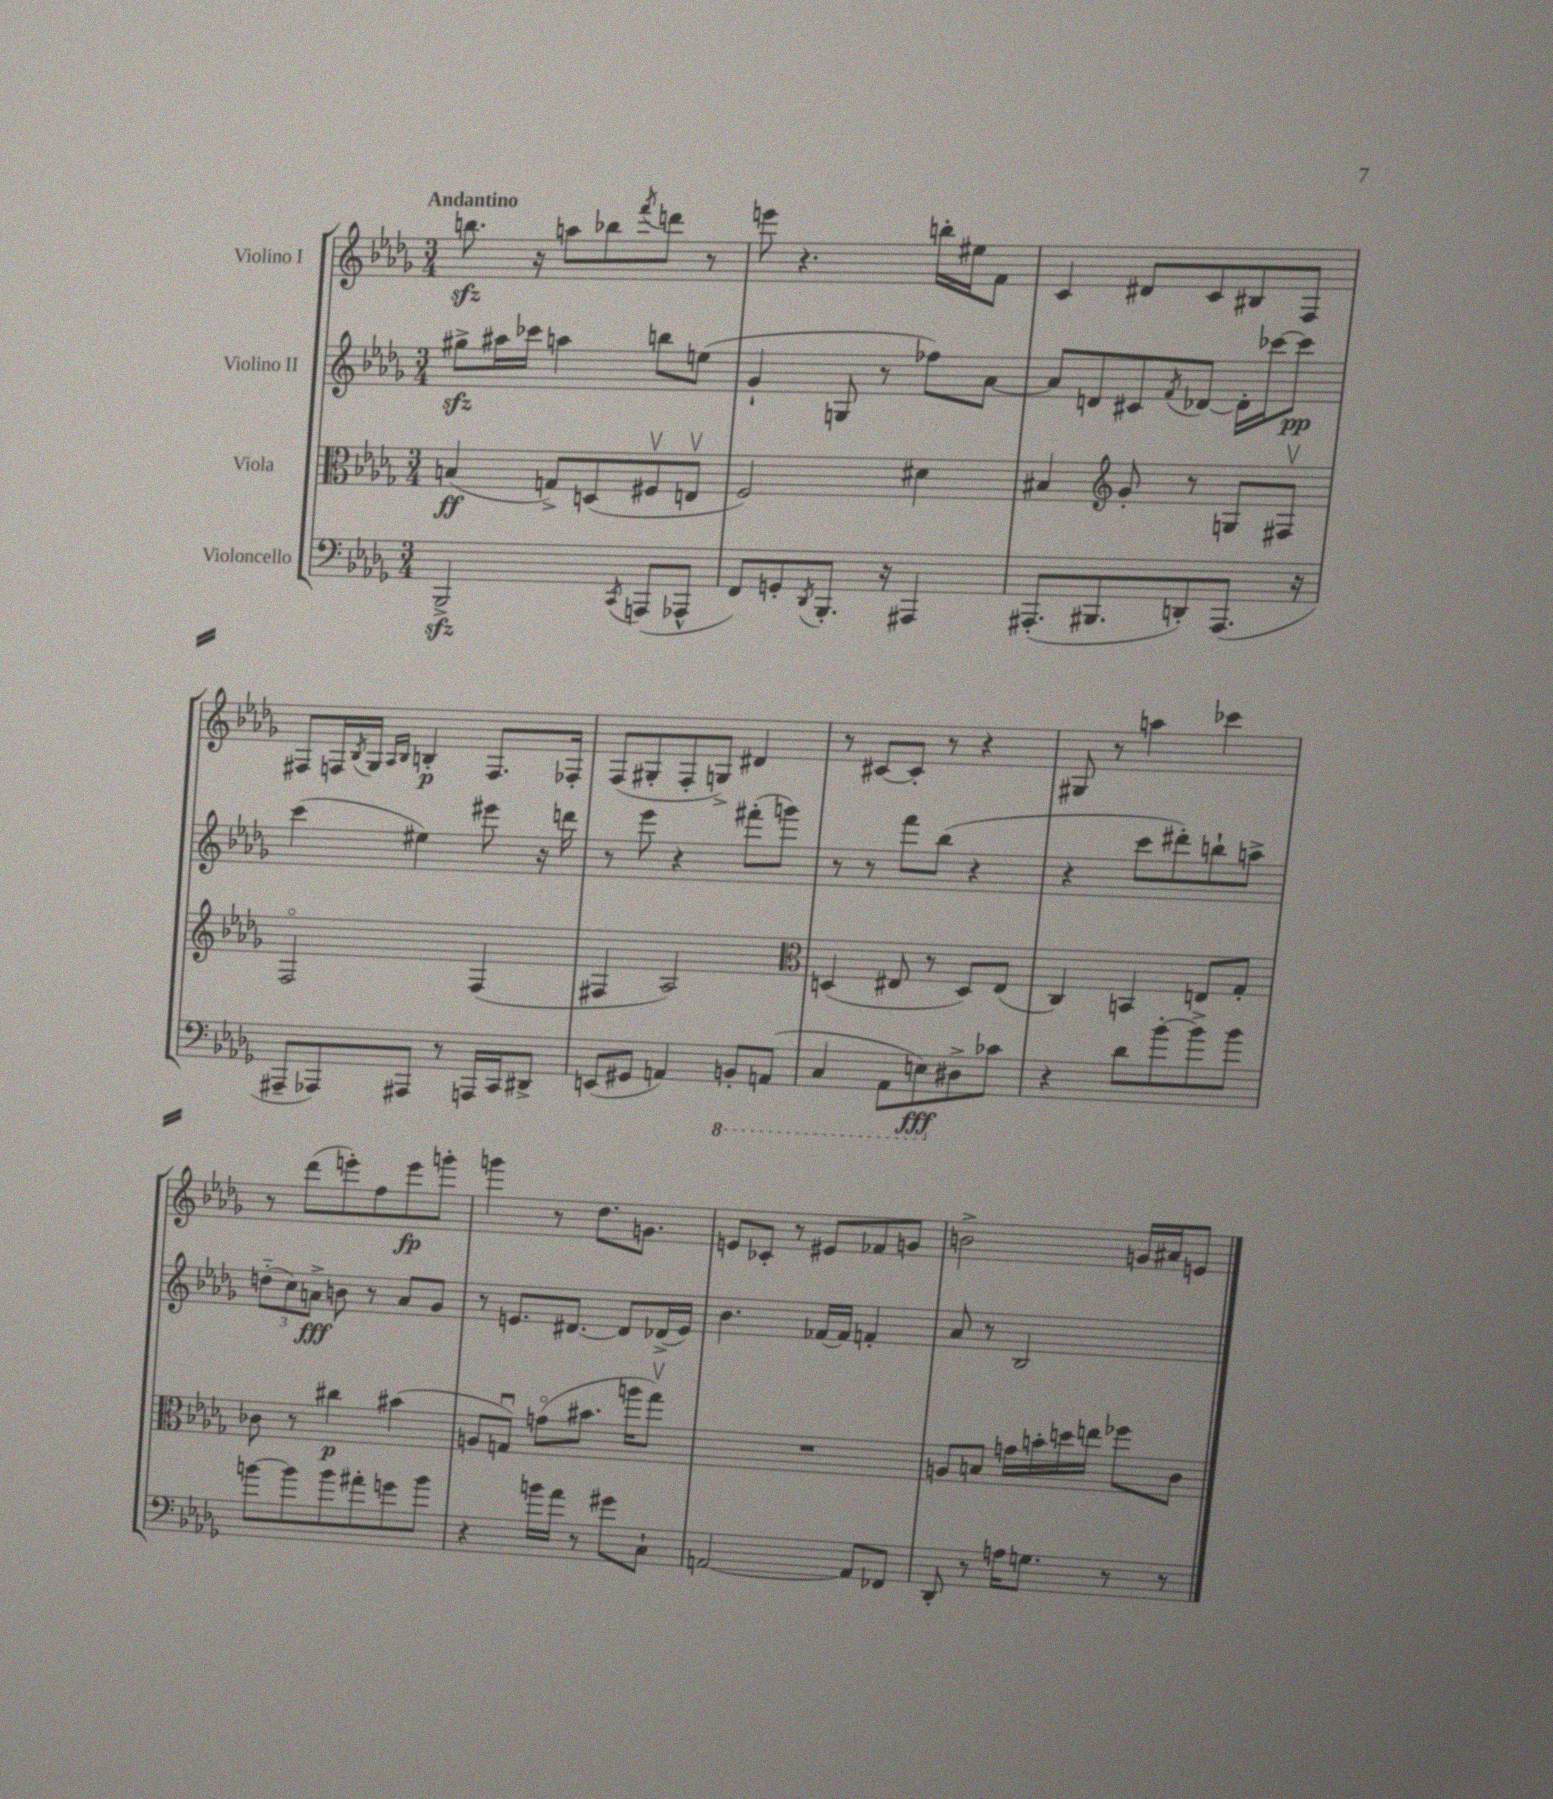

**kern	**dynam	**kern	**dynam	**kern	**dynam	**kern	**dynam
*part4	*part4	*part3	*part3	*part2	*part2	*part1	*part1
*staff4	*staff4	*staff3	*staff3	*staff2	*staff2	*staff1	*staff1
*I"Violoncello	*	*I"Viola	*	*I"Violino II	*	*I"Violino I	*
*clefF4	*	*clefC3	*	*clefG2	*	*clefG2	*
*k[b-e-a-d-g-]	*	*k[b-e-a-d-g-]	*	*k[b-e-a-d-g-]	*	*k[b-e-a-d-g-]	*
*M3/4	*	*M3/4	*	*M3/4	*	*M3/4	*
=1	=1	=1	=1	=1	=1	=1	=1
!	!	!	!	!	!	!LO:TX:a:B:t=Andantino	!
2BBB-zz^/	.	(4Bn/	ff	8gg#Xzz^\L	.	8.bbnzz\	.
.	.	.	.	16aa#X\L	.	.	.
.	.	.	.	16ccc-X\JJ	.	16r	.
.	.	8Gn^/L)	.	4aan\	.	8aan\L	.
.	.	(8Dn/	.	.	.	8bb-X\	.
8qCC/	.	.	.	.	.	8qfff/	.
(8AAAn/L	.	8F#Xv/	.	8bbn\L	.	8dddn\J	.
8AAA-X^^/J	.	8Env/J	.	(8een\J	.	8r	.
=2	=2	=2	=2	=2	=2	=2	=2
8FF/L)	.	2F/)	.	4g-`/	.	8eeen\	.
8GGn'/	.	.	.	.	.	4.r	.
8qDD-/	.	.	.	.	.	.	.
8.BBB-'/J	.	.	.	8Gn/	.	.	.
.	.	.	.	8r	.	.	.
16r	.	.	.	.	.	.	.
4AAA#X/	.	4d#X\	.	8ff-X\L)	.	16bbn'\LL	.
.	.	.	.	.	.	16ee#X\J	.
.	.	.	.	[8a-\J	.	8f\J	.
=3	=3	=3	=3	=3	=3	=3	=3
(8.AAA#X'/L	.	4B#X/	.	8a-/L]	.	4c/	.
.	.	.	.	8dn/	.	.	.
8.BBB#X/	.	.	.	.	.	.	.
*	*	*clefG2	*	*	*	*	*
.	.	8g-'/	.	8c#X/	.	8d#X/L	.
.	.	.	.	8qf/	.	.	.
8DDn'/)	.	8r	.	[8d-X/J	.	8c/	.
(8.AAA#/J	.	8Gn/L	.	16d-'\LL]	.	8B#X/	.
.	.	.	.	[16ccc-X\J	.	.	.
.	.	8F#Xv/J	.	8ccc-\J]	pp	8F/J	.
16r	.	.	.	.	.	.	.
!!LO:LB:g=z
=4	=4	=4	=4	=4	=4	=4	=4
8AAA#X~/L	.	2F/	.	(4ccc\	.	8F#X/L	.
8AAA-X/)	.	.	.	.	.	16Fn/L	.
.	.	.	.	.	.	8qB-/	.
.	.	.	.	.	.	16G-/JJ	.
.	.	.	.	.	.	16qqA-/LL	.
.	.	.	.	.	.	16qqB-/JJ	.
8AAA#X/J	.	.	.	4ee#X\)	.	4Bn'/	p
8r	.	.	.	.	.	.	.
16AAAn/LL	.	(4F/	.	8eee#X\	.	8.F/L	.
16CC/J	.	.	.	.	.	.	.
8DD#X^/J	.	.	.	16r	.	.	.
.	.	.	.	16dddn\	.	16F-X'/Jk	.
=5	=5	=5	=5	=5	=5	=5	=5
(8EEn/L	.	4F#X/	.	8r	.	(8F/L	.
8GG#X/J	.	.	.	8eee-\	.	8G#X'/	.
4AAn/)	.	2A-/)	.	4r	.	8F'/	.
.	.	.	.	.	.	8Gn^/J)	.
*8ba	*	*	*	*	*	*	*
8BBBn'/L	.	.	.	(8fff#X'\L	.	4d#X/	.
(8AAAn/J	.	.	.	8gggn\J)	.	.	.
=6	=6	=6	=6	=6	=6	=6	=6
*	*	*clefC3	*	*	*	*	*
4CC/	.	(4Dn/	.	8r	.	8r	.
.	.	.	.	8r	.	[8c#X/L	.
8AAA-\L	.	8E#X/	.	8fff\L	.	8c#'/J]	.
8EEn\)	fff	8r	.	(8bb-\J	.	8r	.
*X8ba	*	*	*	*	*	*	*
8D#X^\	.	8D/L)	.	4r	.	4r	.
8c-X\J	.	(8E#/J	.	.	.	.	.
=7	=7	=7	=7	=7	=7	=7	=7
4r	.	4C/)	.	4r	.	8G#X/	.
.	.	.	.	.	.	8r	.
8d-\L	.	4BBn/	.	8ccc\L	.	4aan\	.
[8b-'\	.	.	.	8ddd#X'\)	.	.	.
8b-^\]	.	8En/L	.	8bbn`\	.	4ccc-X\	.
8b-\J	.	8G-'/J	.	8aan^\J	.	.	.
!!LO:LB:g=z
=8	=8	=8	=8	=8	=8	=8	=8
[8bn\L	.	8c-X\	.	(12ddn\L	.	8r	.
.	.	.	.	12cc\)	.	.	.
8b\]	.	8r	.	.	.	(8ddd-\L	.
.	.	.	.	12an^\J	fff	.	.
8b\	.	4cc#X\	p	8bn\	.	8eeen'\)	.
8a#X'\	.	.	.	8r	.	8ff\	.
8gn\	.	(4b#X\	.	8a/L	.	8eee\	fp
8b\J	.	.	.	8g-/J	.	8gggn'\J	.
=9	=9	=9	=9	=9	=9	=9	=9
4r	.	8An/L	.	8r	.	4gggn\	.
.	.	8Gnu/J)	.	8.en/L	.	.	.
16bn\LL	.	(8gn\L	.	.	.	8r	.
16a-\JJ	.	.	.	[8.d#X/J	.	.	.
8r	.	8.b#X\J	.	.	.	8.dd-\L	.
8g#X\L	.	.	.	8d#/L]	.	.	.
.	.	16aan\KL	.	.	.	8.gn\J	.
8C`\J	.	8gg-v\J)	.	(16d-X^/L	.	.	.
.	.	.	.	16e/JJ)	.	.	.
=10	=10	=10	=10	=10	=10	=10	=10
[2AAn/	.	2.r	.	4.b-\	.	8en/L	.
.	.	.	.	.	.	8c-X'/J	.
.	.	.	.	.	.	8r	.
.	.	.	.	[16f-X/LL	.	8e#X/L	.
.	.	.	.	16f-/JJ]	.	.	.
8AA/L]	.	.	.	4fn'/	.	8f-X/	.
8FF-X/J	.	.	.	.	.	8gn/J	.
=11	=11	=11	=11	=11	=11	=11	=11
8DD-'/	.	8An/L	.	8a-/	.	2bn^\	.
8r	.	8Bn/J	.	8r	.	.	.
16An\KL	.	16gn\LL	.	2B-/	.	.	.
8.Gn\J	.	16bn'\	.	.	.	.	.
.	.	16ddn\	.	.	.	.	.
.	.	16een\JJ	.	.	.	.	.
8r	.	8ff-X\L	.	.	.	16gn/LL	.
.	.	.	.	.	.	16a#X/J	.
8r	.	8c\J	.	.	.	8en/J	.
==	==	==	==	==	==	==	==
*-	*-	*-	*-	*-	*-	*-	*-
